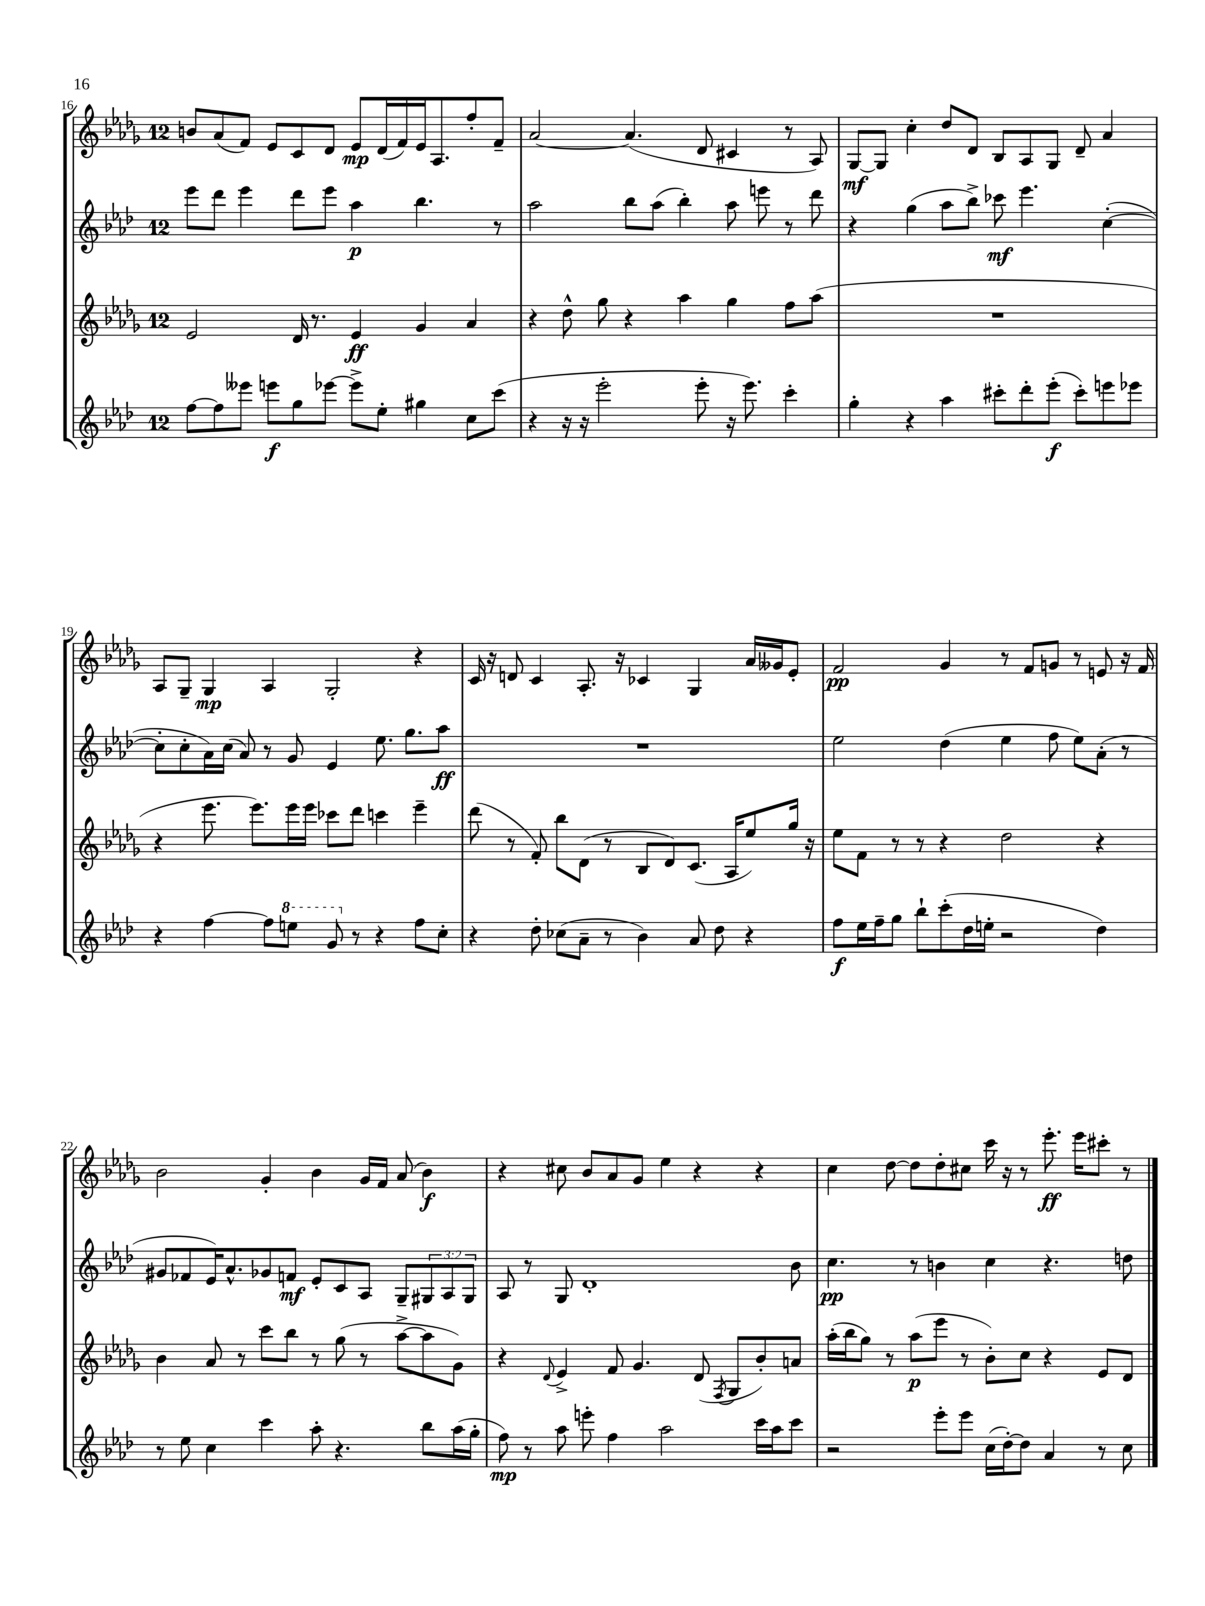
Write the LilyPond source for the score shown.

<<
\new StaffGroup <<
\new Staff = "s0" {
    \clef treble \key des \major \once \override Staff.TimeSignature.style = #'single-digit \time 12/8
    b'8 aes'8( f'8) ees'8 c'8 des'8 ees'8\mp des'16( f'16) ees'16 aes8. f''8-. f'8-- |
    aes'2~ aes'4.( des'8 cis'4 r8 aes8) |
    ges8~\mf ges8 c''4-. des''8 des'8 bes8 aes8 ges8 des'8-- aes'4 |
    aes8 ges8-- ges4\mp aes4 ges2-. r4 |
    c'16 r16 d'8 c'4 aes8.-. r16 ces'4 ges4 aes'16 geses'16 ees'8-. |
    f'2\pp ges'4 r8 f'8 g'8 r8 e'8 r16 f'16 |
    bes'2 ges'4-. bes'4 ges'16 f'16 aes'8( bes'4\f) |
    r4 cis''8 bes'8 aes'8 ges'8 ees''4 r4 r4 |
    c''4 des''8~ des''8 des''8-. cis''8 c'''16 r16 r8 ees'''8.-.\ff ees'''16 cis'''8-. r8 \bar "|." |
}
\new Staff = "s1" {
    \clef treble \key aes \major \once \override Staff.TimeSignature.style = #'single-digit \time 12/8 \override Staff.TupletNumber.text = #tuplet-number::calc-fraction-text
    ees'''8 des'''8 ees'''4 des'''8 ees'''8 aes''4\p bes''4. r8 |
    aes''2 bes''8 aes''8( bes''4-.) aes''8 e'''8 r8 des'''8 |
    r4 g''4( aes''8 bes''8->) ces'''8\mf ees'''4. c''4~-.( |
    c''8-. c''8-. aes'16) c''16( aes'8) r8 g'8 ees'4 ees''8. g''8. aes''8\ff |
    R1. |
    ees''2 des''4( ees''4 f''8 ees''8) aes'8-.( r8 |
    gis'8 fes'8 ees'16) aes'8.-^ ges'8 f'8\mf ees'8-. c'8 aes8 g8-- \tuplet 3/2 { gis8 aes8 gis8 } |
    aes8 r8 g8 des'1-. bes'8 |
    c''4.\pp r8 b'4 c''4 r4. d''8 \bar "|." |
}
\new Staff = "s2" {
    \clef treble \key des \major \once \override Staff.TimeSignature.style = #'single-digit \time 12/8
    ees'2 des'16 r8. ees'4\ff ges'4 aes'4 |
    r4 des''8-^ ges''8 r4 aes''4 ges''4 f''8 aes''8( |
    R1. |
    r4 ees'''8. ees'''8.) ees'''16 ees'''16 ces'''8 des'''8 c'''4 ees'''4-- |
    des'''8( r8 f'8-.) bes''8 des'8( r8 bes8 des'8) c'8.( aes16 ees''8) ges''16 r16 |
    ees''8 f'8 r8 r8 r4 des''2 r4 |
    bes'4 aes'8 r8 c'''8 bes''8 r8 ges''8( r8 aes''8~-> aes''8 ges'8) |
    r4 \appoggiatura { des'8 } ees'4-> f'8 ges'4. des'8( \acciaccatura { f8 } ges8 bes'8-.) a'8 |
    aes''16-.( bes''16 ges''8) r8 aes''8\p( ees'''8 r8 bes'8-.) c''8 r4 ees'8 des'8 \bar "|." |
}
\new Staff = "s3" {
    \clef treble \key aes \major \once \override Staff.TimeSignature.style = #'single-digit \time 12/8
    f''8~ f''8 eeses'''8 e'''8\f g''8 ees'''8~ ees'''8-> ees''8-. gis''4 c''8 c'''8( |
    r4 r16 r16 ees'''2-. ees'''8-. r16 ees'''8.) c'''4-. |
    g''4-. r4 aes''4 cis'''8-. des'''8-. ees'''8-.\f( cis'''8-.) e'''8 ees'''8 |
    r4 f''4~ f''8 \ottava #1 e'''8 g''8 \ottava #0 r8 r4 f''8 c''8-. |
    r4 des''8-. ces''8( aes'8-- r8 bes'4) aes'8 des''8 r4 |
    f''8\f ees''16 f''16-- g''8 bes''8-! c'''8-.( des''16 e''16-. r2 des''4) |
    r8 ees''8 c''4 c'''4 aes''8-. r4. bes''8 aes''16( g''16-. |
    f''8\mp) r8 aes''8 e'''8-. f''4 aes''2 c'''16 aes''16 c'''8 |
    r2 ees'''8-. ees'''8 c''16( des''16~-.) des''8 aes'4 r8 c''8 \bar "|." |
}
>>
>>
\layout { \context { \Score currentBarNumber = #16 } }
